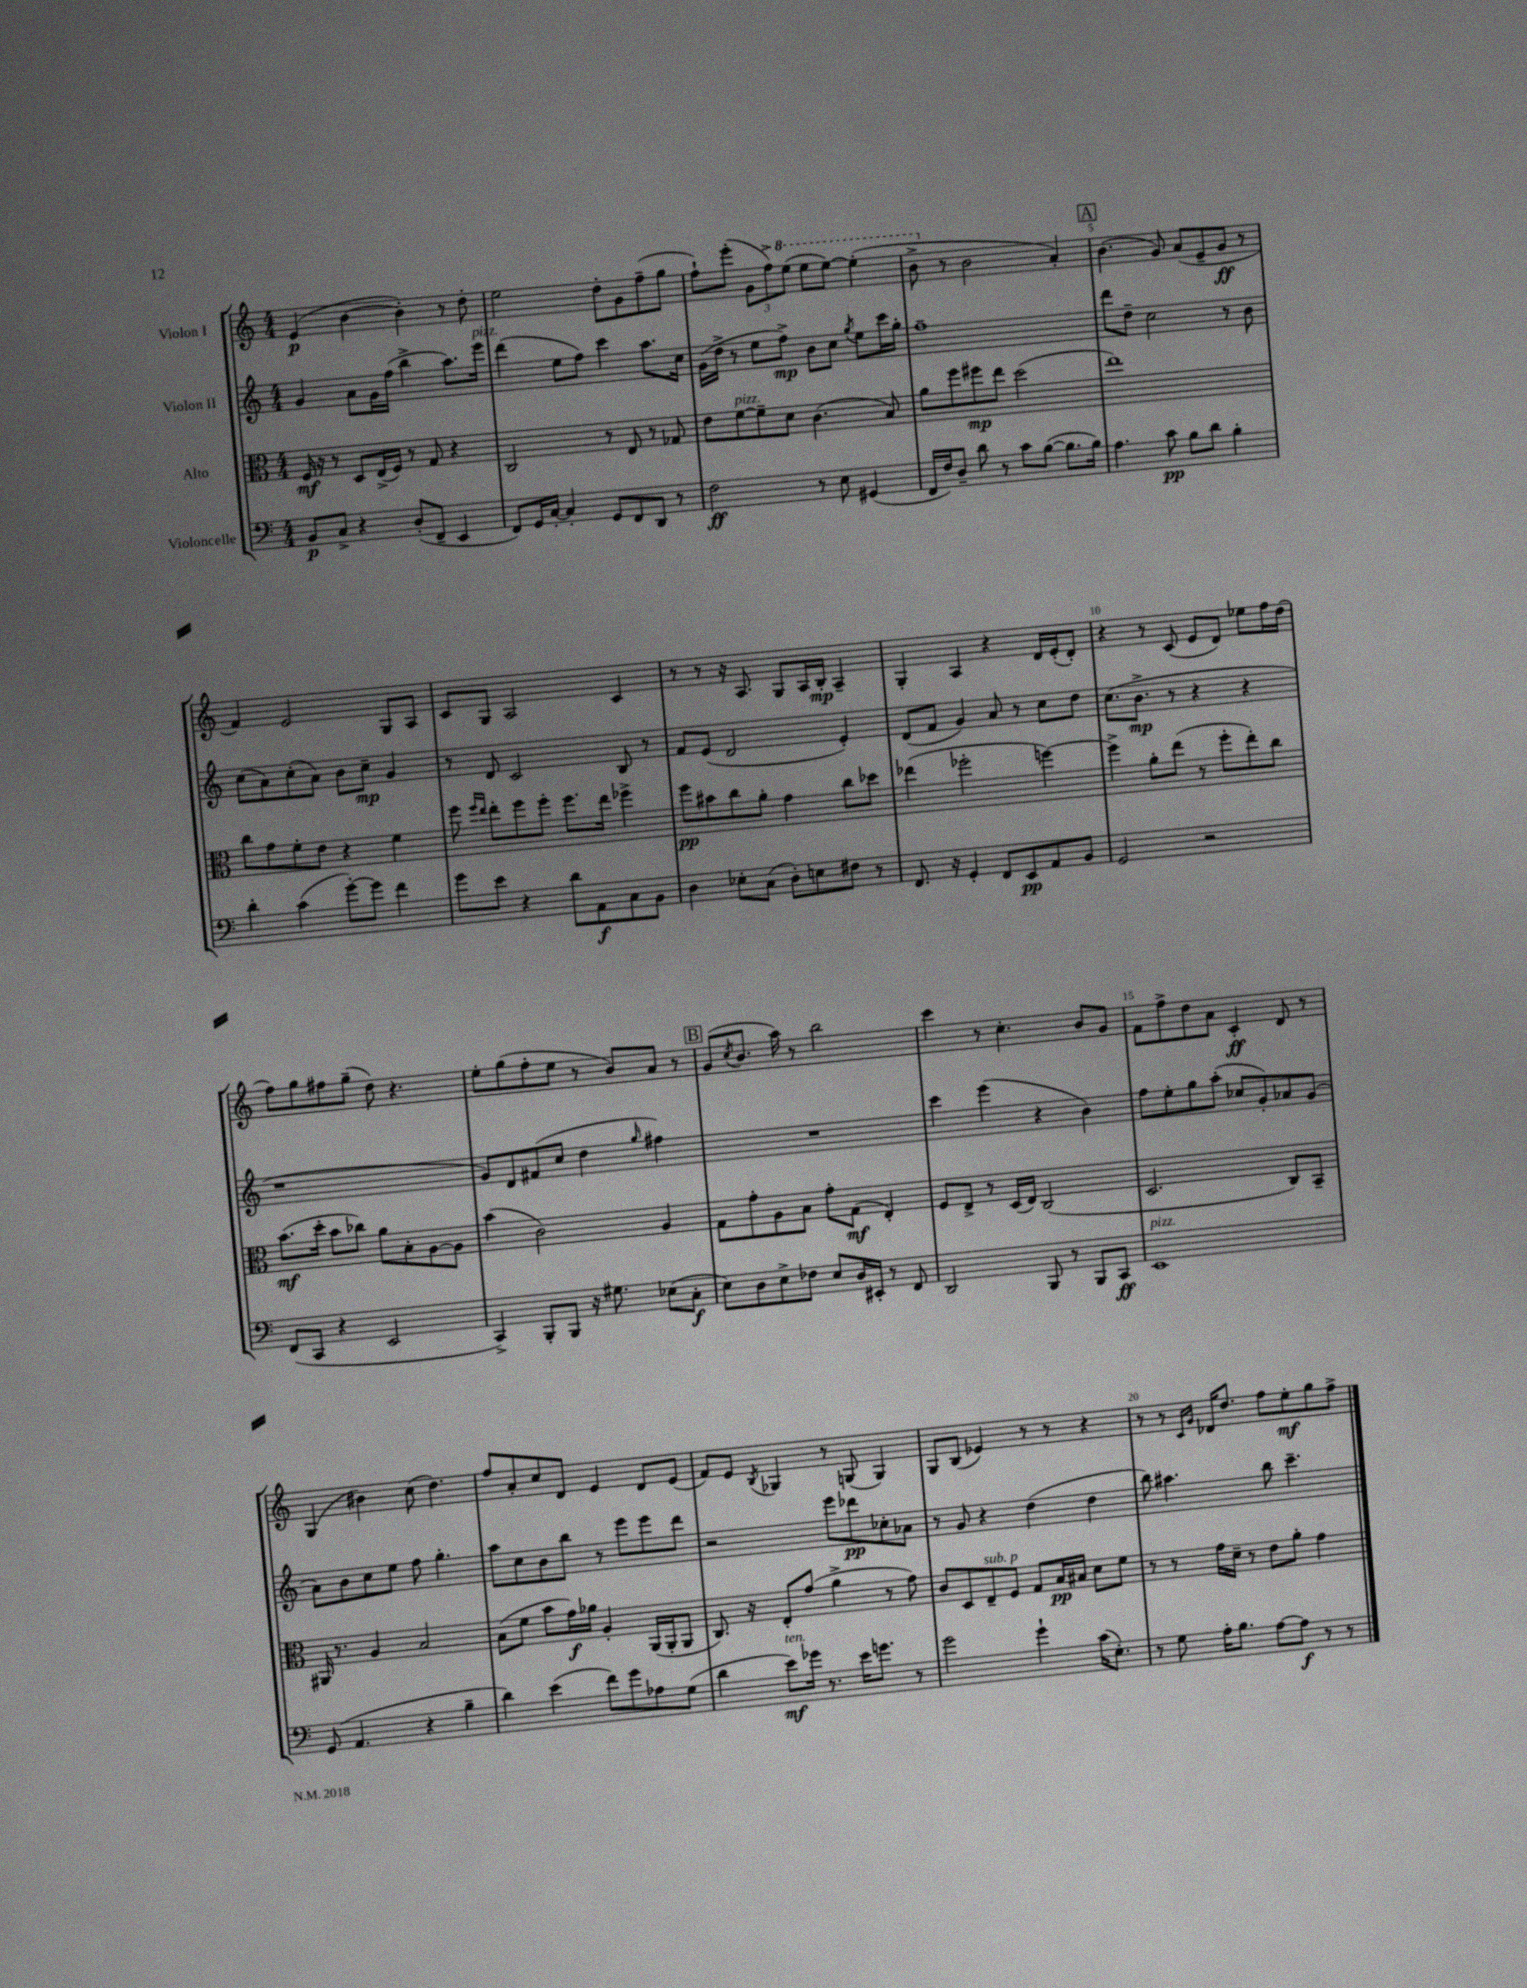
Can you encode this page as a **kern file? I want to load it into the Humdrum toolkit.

**kern	**dynam	**kern	**dynam	**kern	**dynam	**kern	**dynam
*part4	*part4	*part3	*part3	*part2	*part2	*part1	*part1
*staff4	*staff4	*staff3	*staff3	*staff2	*staff2	*staff1	*staff1
*I"Violoncelle	*	*I"Alto	*	*I"Violon II	*	*I"Violon I	*
*clefF4	*	*clefC3	*	*clefG2	*	*clefG2	*
*k[]	*	*k[]	*	*k[]	*	*k[]	*
*M4/4	*	*M4/4	*	*M4/4	*	*M4/4	*
=1	=1	=1	=1	=1	=1	=1	=1
8BB/L	p	16F/	mf	4g/	.	(4e/	p
.	.	16r	.	.	.	.	.
8C^/J	.	8r	.	.	.	.	.
4r	.	8D/L	.	8a\L	.	[4b\	.
.	.	(16E^/L	.	16g\L	.	.	.
.	.	16F/JJ)	.	(16ff\JJ	.	.	.
(8D'/L	.	8r	.	4bb^\	.	4b'\])	.
8FF~/J	.	8G/	.	.	.	.	.
4EE/	.	4r	.	8.aa\L)	.	8r	.
.	.	.	.	.	.	8dd'\	.
!	!	!	!	!LO:TX:a:i:t=pizz.	!	!	!
.	.	.	.	16eee\Jk	.	.	.
=2	=2	=2	=2	=2	=2	=2	=2
8FF/L)	.	2C/	.	(4ddd\	.	2ee\	.
16GG/L	.	.	.	.	.	.	.
[16C'/JJ	.	.	.	.	.	.	.
4C'/]	.	.	.	8ee\L	.	.	.
.	.	.	.	8ff\J)	.	.	.
8GG/L	.	8r	.	4ccc\	.	8dd'\L	.
8FF/	.	8E/	.	.	.	8g\	.
8DD/J	.	8r	.	8.aa\L	.	(8ff~\	.
8r	.	8G-X/	.	.	.	8gg\J	.
.	.	.	.	16cc\Jk	.	.	.
=3	=3	=3	=3	=3	=3	=3	=3
2F\	ff	8e\L	.	(16g\LL	.	8ff`\L)	.
.	.	.	.	16dd^\JJ	.	.	.
!	!	!LO:TX:a:i:t=pizz.	!	!	!	!	!
.	.	[8f\	.	8r	.	(8eee'\J	.
.	.	8f~\]	.	8ee\L	.	12g\L	.
.	.	.	.	.	.	12ff^\)	.
.	.	8d\J	.	8ff^\J)	mp	.	.
*	*	*	*	*	*	*8va	*
.	.	.	.	.	.	(12eee\J	.
8r	.	(4.c\	.	8b\L	.	8eee\L	.
8E\	.	.	.	8cc\J	.	[8eee\J)	.
.	.	.	.	8qgg/	.	.	.
(4GG#X/	.	.	.	8ee\L	.	(4eee'\]	.
.	.	8B/)	.	16ccc\L	.	.	.
.	.	.	.	16gg'\JJ	.	.	.
=4	=4	=4	=4	=4	=4	=4	=4
16FF/LL	.	8a\L	.	1ff~	.	8bb^\	.
16F/J)	.	.	.	.	.	.	.
*	*	*	*	*	*	*X8va	*
8D~/J	.	8ff\	.	.	.	8r	.
8d\	.	8ff#X\	mp	.	.	2b\	.
8r	.	8ee\J	.	.	.	.	.
8c\L	.	(2dd\	.	.	.	.	.
([8B\J	.	.	.	.	.	.	.
8.B\L]	.	.	.	.	.	4a'/)	.
16B\Jk)	.	.	.	.	.	.	.
!!LO:REH:place=s1:t=A
=5	=5	=5	=5	=5	=5	=5	=5
4.A\	.	1ee)	.	8ddd\L	.	(4.b\	.
.	.	.	.	8dd~\J	.	.	.
.	.	.	.	2cc\	.	.	.
8c\	pp	.	.	.	.	8g/)	.
8B\L	.	.	.	.	.	(8a/L	.
8d\J	.	.	.	.	.	8e~/	.
4B'\	.	.	.	8r	.	8g/J	ff
.	.	.	.	8b\	.	8r	.
!!LO:LB:g=z
=6	=6	=6	=6	=6	=6	=6	=6
4d'\	.	8cc\L	.	(8cc\L	.	4f/)	.
.	.	8g\	.	8a\)	.	.	.
(4c\	.	8f'\	.	(8cc'\	.	2e/	.
.	.	8e\J	.	8a\J)	.	.	.
[8g'\L)	.	4r	.	8b\L	.	.	.
8g\J]	.	.	.	8cc~\J	mp	.	.
4f\	.	4f\	.	4g/	.	8G/L	.
.	.	.	.	.	.	8A/J	.
=7	=7	=7	=7	=7	=7	=7	=7
8g\L	.	8ff\	.	8r	.	8c/L	.
.	.	16qqff/LL	.	.	.	.	.
.	.	16qqee/JJ	.	.	.	.	.
8e\J	.	8ee'\L	.	8d/	.	8G/J	.
4r	.	8ff\	.	2c/	.	2A/	.
.	.	8ff'\J	.	.	.	.	.
8d\L	.	8.ff\L	.	.	.	.	.
8AA\	f	.	.	.	.	.	.
.	.	16ee\Jk	.	.	.	.	.
8C\	.	4ff-X^\	.	8B/	.	4c/	.
8BB\J	.	.	.	8r	.	.	.
=8	=8	=8	=8	=8	=8	=8	=8
4D\	.	8ff\L	pp	8f/L	.	8r	.
.	.	8b#X\	.	(8e/J	.	8r	.
8E-X'\L	.	8cc\	.	2d/	.	16r	.
.	.	.	.	.	.	8.A/	.
(8C\J	.	8a'\J	.	.	.	.	.
8D'\L)	.	4g\	.	.	.	8G/L	.
8En\	.	.	.	.	.	16A/L	.
.	.	.	.	.	.	16B'/JJ	mp
8F#X\J	.	8cc\L	.	4e'/)	.	4A~/	.
8r	.	8dd-X\J	.	.	.	.	.
=9	=9	=9	=9	=9	=9	=9	=9
8.FF/	.	(4ee-X\	.	(8d/L	.	4G'/	.
.	.	.	.	8f/J	.	.	.
16r	.	.	.	.	.	.	.
4GG'/	.	2ff-X'\	.	4g/)	.	4A/	.
8FF/L	.	.	.	8a/	.	4r	.
8EE/	pp	.	.	8r	.	.	.
8AA/	.	[4ffn\)	.	8cc\L	.	16d/LL	.
.	.	.	.	.	.	(16e'/J	.
8BB/J	.	.	.	8dd\J	.	8d'/J)	.
=10	=10	=10	=10	=10	=10	=10	=10
2GG/	.	4ff^\]	.	(8.cc\L	.	4r	.
.	.	.	.	8.b^\J	mp	.	.
.	.	8a'\L	.	.	.	8r	.
.	.	(8ee\J	.	8r	.	(8c/	.
2r	.	8r	.	4r	.	8e/L	.
.	.	8ff'\L	.	.	.	8d/J)	.
.	.	8ee'\)	.	4r	.	8ee-X\L	.
.	.	8cc\J	.	.	.	16ff\L	.
.	.	.	.	.	.	(16dd\JJ	.
!!LO:LB:g=z
=11	=11	=11	=11	=11	=11	=11	=11
(8FF/L	.	(8.b\L	mf	1r	.	8ff\L)	.
8CC/J	.	.	.	.	.	8gg\	.
.	.	16dd'\Jk	.	.	.	.	.
4r	.	8b\L	.	.	.	8ff#X\	.
.	.	8cc-X\J)	.	.	.	(8gg~\J	.
2EE/	.	8a\L	.	.	.	8dd\)	.
.	.	8B'\	.	.	.	4.r	.
.	.	[8A\	.	.	.	.	.
.	.	8A\J]	.	.	.	.	.
=12	=12	=12	=12	=12	=12	=12	=12
4CC^/)	.	(4b\	.	8g/L)	.	8ee'\L	.
.	.	.	.	8d/	.	(8gg\	.
8BBB'/L	.	2c\)	.	(8f#X/	.	8ff'\	.
8BBB/J	.	.	.	8cc/J	.	8ee\J	.
16r	.	.	.	4dd\	.	8r	.
8.G#X\	.	.	.	.	.	.	.
.	.	.	.	.	.	8b/L)	.
.	.	.	.	16qqgg/	.	.	.
(8E-X\L	.	4A/	.	4ff#X\)	.	8a/J	.
8C'\J	f	.	.	.	.	8r	.
!!LO:REH:place=s1:t=B
=13	=13	=13	=13	=13	=13	=13	=13
8E\L)	.	8G\L	.	1r	.	(8g/L	.
.	.	.	.	.	.	8qcc/	.
8D\	.	8g'\	.	.	.	8.b/J	.
8E^\	.	8A\	.	.	.	.	.
.	.	.	.	.	.	16aa\)	.
8F-X\J	.	8B\J	.	.	.	8r	.
8E/L	.	8g'\L	.	.	.	2bb\	.
16D/L	.	(8G\J	mf	.	.	.	.
16EE#X'/JJ	.	.	.	.	.	.	.
8r	.	4E'/)	.	.	.	.	.
8FF/	.	.	.	.	.	.	.
=14	=14	=14	=14	=14	=14	=14	=14
2DD/	.	8F/L	.	4ccc\	.	4ccc\	.
.	.	8E^/J	.	.	.	.	.
.	.	8r	.	(4eee\	.	8r	.
.	.	(16D/LL	.	.	.	4.cc'\	.
.	.	16E/JJ)	.	.	.	.	.
8BBB/	.	(2C/	.	4r	.	.	.
8r	.	.	.	.	.	.	.
8BBB/L	.	.	.	4b\)	.	8b/L	.
8CC/J	ff	.	.	.	.	8g/J	.
=15	=15	=15	=15	=15	=15	=15	=15
!LO:TX:a:i:t=pizz.	!	!	!	!	!	!	!
1EE	.	2.D/	.	8ff\L	.	8f\L	.
.	.	.	.	8ee'\	.	8ff^\	.
.	.	.	.	8gg\	.	8dd\	.
.	.	.	.	(8aa'\J	.	8a\J	.
.	.	.	.	8cc-X/L	.	4c'/	ff
.	.	.	.	8g'/)	.	.	.
.	.	8C/L)	.	8a-X/	.	8d/	.
.	.	8BB~/J	.	(8g/J	.	8r	.
!!LO:LB:g=z
=16	=16	=16	=16	=16	=16	=16	=16
(8GG/	.	16AA#X/	.	8a\L)	.	(4G/	.
.	.	8.r	.	.	.	.	.
4.AA/	.	.	.	8b\	.	.	.
.	.	4A/	.	8cc\	.	4b#X\)	.
.	.	.	.	8ee\J	.	.	.
4r	.	2B/	.	8ff\	.	(8cc\	.
.	.	.	.	4.gg'\	.	4.dd\)	.
4B~\	.	.	.	.	.	.	.
=17	=17	=17	=17	=17	=17	=17	=17
4d\)	.	(8B\L	.	8aa\L	.	8ff/L	.
.	.	8f\J	.	8cc\	.	8a'/	.
(4e\	.	8b\L	.	8b\	.	8cc/	.
.	.	16g\L)	f	8bb\J	.	8d/J	.
.	.	16a-X\JJ	.	.	.	.	.
8f\L)	.	4A'/	.	8r	.	4e/	.
8g\	.	.	.	8eee\L	.	.	.
8A-X\	.	(16AA/LL	.	8eee\	.	8d/L	.
.	.	16AA'/J	.	.	.	.	.
(8G\J	.	8AA/J	.	8ddd\J	.	(8e/J	.
=18	=18	=18	=18	=18	=18	=18	=18
4d\	.	8.C/)	.	2r	.	8f/L)	.
.	.	.	.	.	.	8e/J	.
.	.	16r	.	.	.	.	.
.	.	.	.	.	.	8qB/	.
!LO:TX:a:i:t=ten.	!	!	!	!	!	!	!
8e\L)	mf	8E'/L	.	.	.	4G-X/	.
16g-X\Jk	.	(8g/J	.	.	.	.	.
8.r	.	.	.	.	.	.	.
.	.	4a^\	.	8eee\L	.	8r	.
16e\KL	.	.	.	8ddd-X\	pp	(8Gn/	.
8.gn\J	.	.	.	.	.	.	.
.	.	8r	.	8cc-X'\	.	4G/)	.
8r	.	8g\)	.	8a-X\J	.	.	.
=19	=19	=19	=19	=19	=19	=19	=19
2g\	.	8c/L	.	8r	.	8G/L	.
.	.	8D/	.	8g/	.	(8B/J	.
!	!	!LO:TX:a:i:t=sub. p	!	!	!	!	!
.	.	8E~/	.	4r	.	4e-X/)	.
.	.	8F/J	.	.	.	.	.
4g`\	.	8G/L	.	(4dd\	.	8r	.
.	.	16B/L	pp	.	.	8r	.
.	.	16B#X/JJ	.	.	.	.	.
(16c\KL	.	8d\L	.	4dd\	.	4r	.
8.E'\J)	.	.	.	.	.	.	.
.	.	8f\J	.	.	.	.	.
=20	=20	=20	=20	=20	=20	=20	=20
8r	.	8r	.	8bb\)	.	8r	.
8G\	.	8r	.	4.aa#X\	.	8r	.
.	.	.	.	.	.	16qqc/LL	.
.	.	.	.	.	.	16qqg/JJ	.
16A'\KL	.	16g\LL	.	.	.	16d-X/KL	.
8.B\J	.	16d~\JJ	.	.	.	8.dd/J	.
.	.	8r	.	.	.	.	.
[8A\L	.	8e\L	.	8bb\	.	8ff\L	.
8A\J]	f	8a'\J	.	4.ccc~\	.	8ee'\	mf
8r	.	4g\	.	.	.	8gg\	.
8r	.	.	.	.	.	8ff^\J	.
==	==	==	==	==	==	==	==
*-	*-	*-	*-	*-	*-	*-	*-
